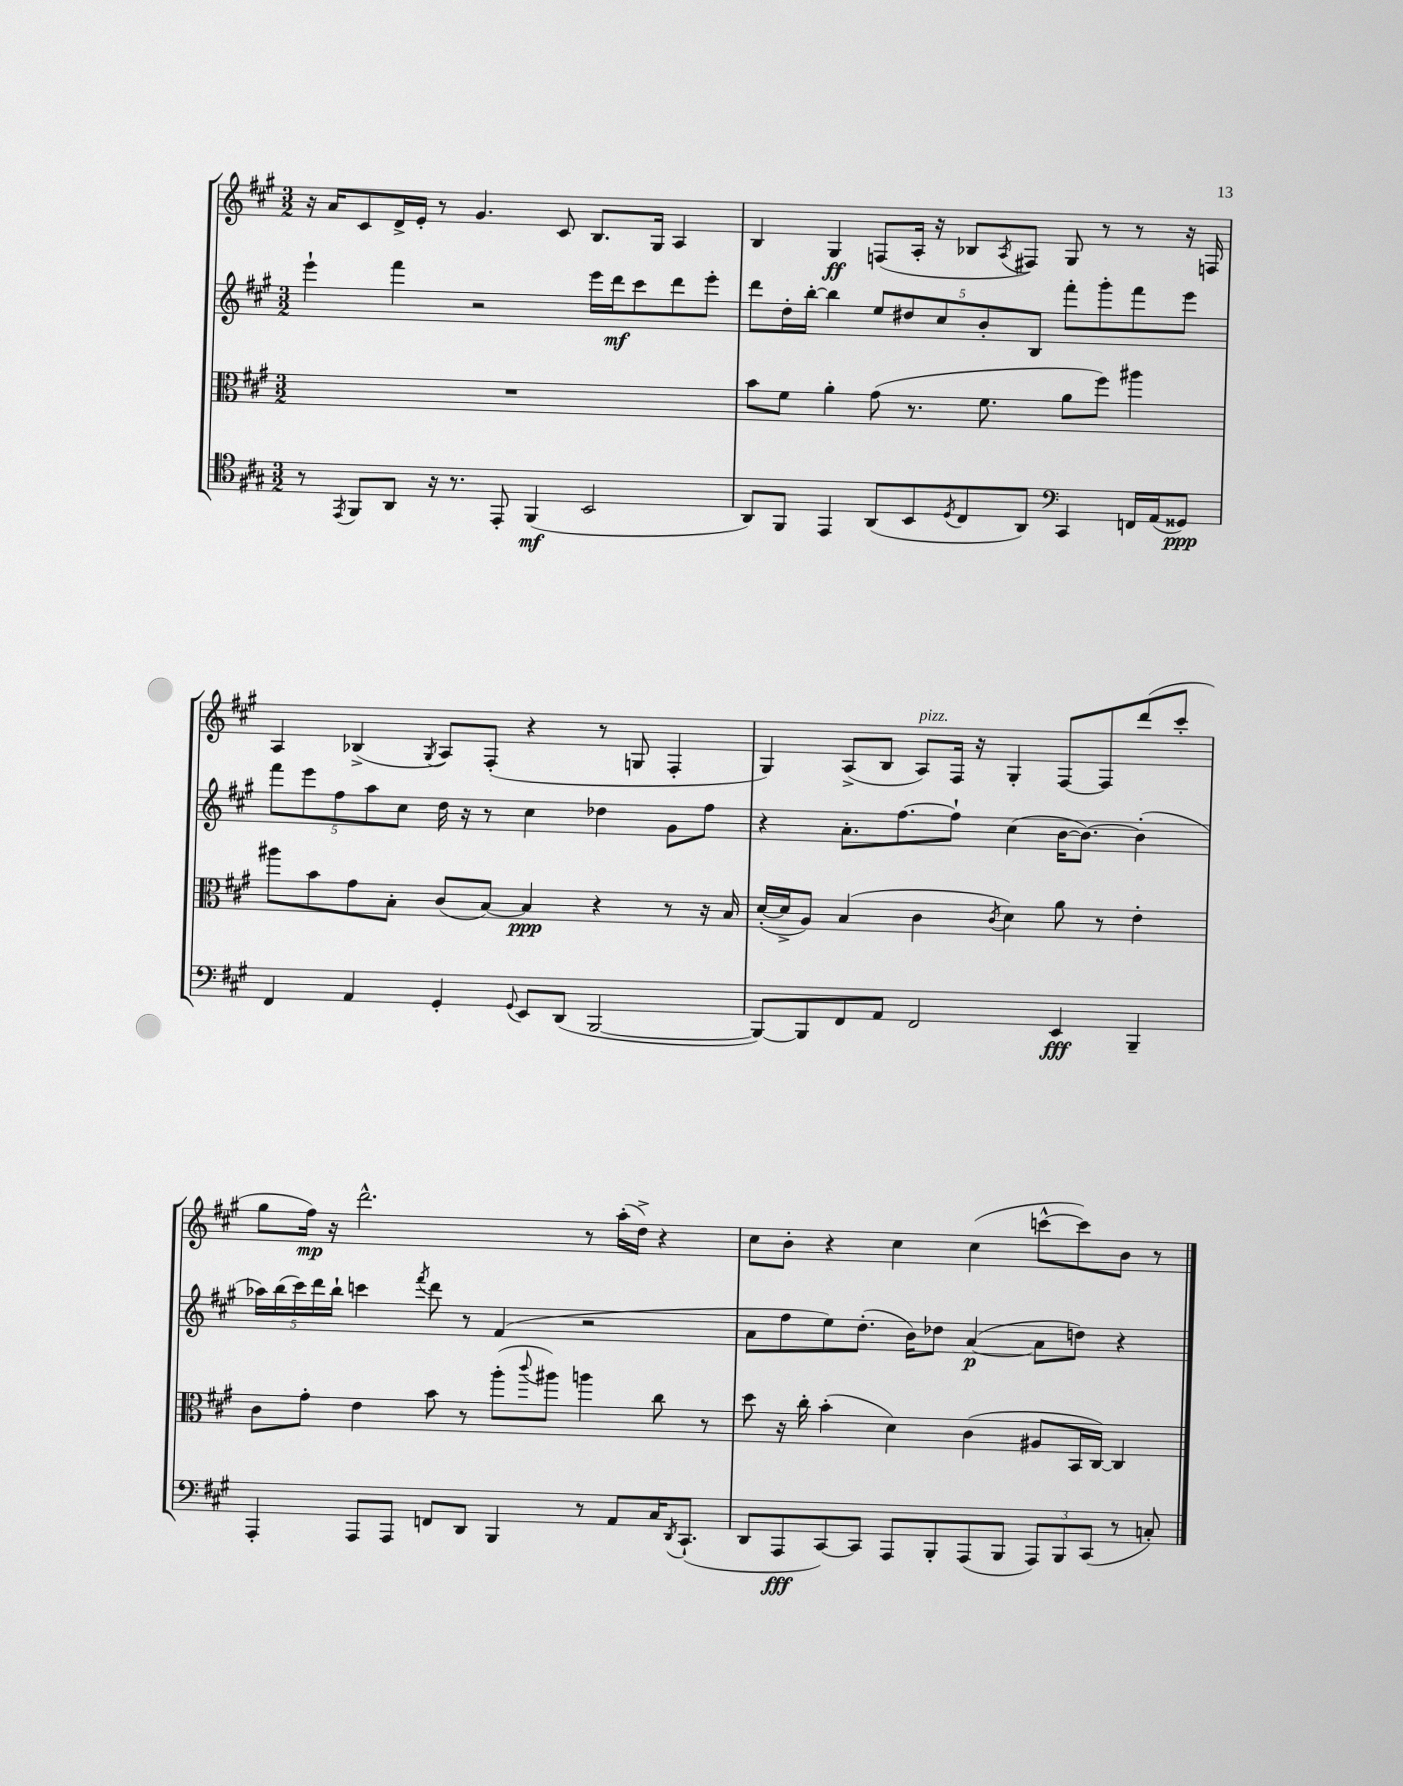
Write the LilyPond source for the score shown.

<<
\new StaffGroup <<
\new Staff = "s0" {
    \clef treble \key a \major \numericTimeSignature \time 3/2
    r16 a'16 cis'8 d'16-> e'16-. r8 gis'4. cis'8 b8. gis16 a4 |
    b4 gis4\ff f8( a16-. r16 bes8 \acciaccatura { a8 } fis8) gis8 r8 r8 r16 f16 |
    a4 bes4->( \acciaccatura { gis8 } a8) fis8-.( r4 r8 g8 fis4-. |
    gis4) a8->( b8 a8^\markup { \italic "pizz." }) fis16 r16 gis4-. fis8~ fis8 d'''8( cis'''8-. |
    gis''8 fis''16\mp) r16 d'''2.-^ r8 a''16-.( d''16->) r4 |
    cis''8 b'8-. r4 cis''4 cis''4( c'''8~-^ c'''8) b'8 r8 \bar "|." |
}
\new Staff = "s1" {
    \clef treble \key a \major \numericTimeSignature \time 3/2
    e'''4-! fis'''4 r2 e'''16 d'''16\mf cis'''8 d'''8 e'''8-. |
    d'''8 d''16-. b''16~-. b''4 \tuplet 5/4 { e''8 dis''8 cis''8 b'8-. b8 } fis'''8-. gis'''8-. fis'''8 e'''8 |
    \tuplet 5/4 { fis'''8 e'''8 fis''8 a''8 cis''8 } d''16 r16 r8 cis''4 des''4 gis'8 fis''8 |
    r4 a'8.-. fis''8.~ fis''8-! cis''4( b'16~ b'8.~) b'4-.( |
    \tuplet 5/4 { aes''16) b''16( cis'''16) d'''16 b''16-! } c'''4 \acciaccatura { fis'''8 } d'''8 r8 fis'4( r2 |
    a'8 fis''8 e''8) d''8.-.( b'16) des''8 a'4~\p( a'8 d''8) r4 \bar "|." |
}
\new Staff = "s2" {
    \clef alto \key a \major \numericTimeSignature \time 3/2
    R1. |
    b'8 fis'8 a'4-. gis'8( r8. fis'8. a'8 fis''8) ais''4 |
    ais''8 b'8 gis'8 b8-. cis'8( b8~) b4\ppp r4 r8 r16 b16 |
    d'16~-.( d'16-> a8) b4( cis'4 \acciaccatura { cis'8 } d'4) a'8 r8 e'4-. |
    cis'8 gis'8-. e'4 b'8 r8 a''8-.( \appoggiatura { cis'''8 } ais''8) a''4 cis''8 r8 |
    d''8 r16 cis''16-. b'4-.( d'4) cis'4( ais8 b,16 cis16~) cis4 \bar "|." |
}
\new Staff = "s3" {
    \clef tenor \key a \major \numericTimeSignature \time 3/2
    r8 \acciaccatura { e,8 } fis,8 a,8 r16 r8. e,8-. fis,4\mf( b,2 |
    a,8) fis,8 e,4 a,8( b,8 \acciaccatura { d8 } cis8 a,8) \clef bass cis,4 f,16 a,16( gisis,8\ppp) |
    fis,4 a,4 gis,4-. \appoggiatura { gis,8 } e,8 d,8( b,,2~ |
    b,,8~) b,,8 fis,8 a,8 fis,2 e,4\fff b,,4-- |
    a,,4-. a,,8 a,,8 f,8 d,8 b,,4 r8 a,8 cis16 \acciaccatura { d,8 } cis,8.-!( |
    d,8 a,,8\fff cis,8~) cis,8 a,,8 b,,8-. a,,8( b,,8 \tuplet 3/2 { a,,8) b,,8 cis,8( } r8 c8-.) \bar "|." |
}
>>
>>
\layout { \context { \Score \remove "Bar_number_engraver" } }
